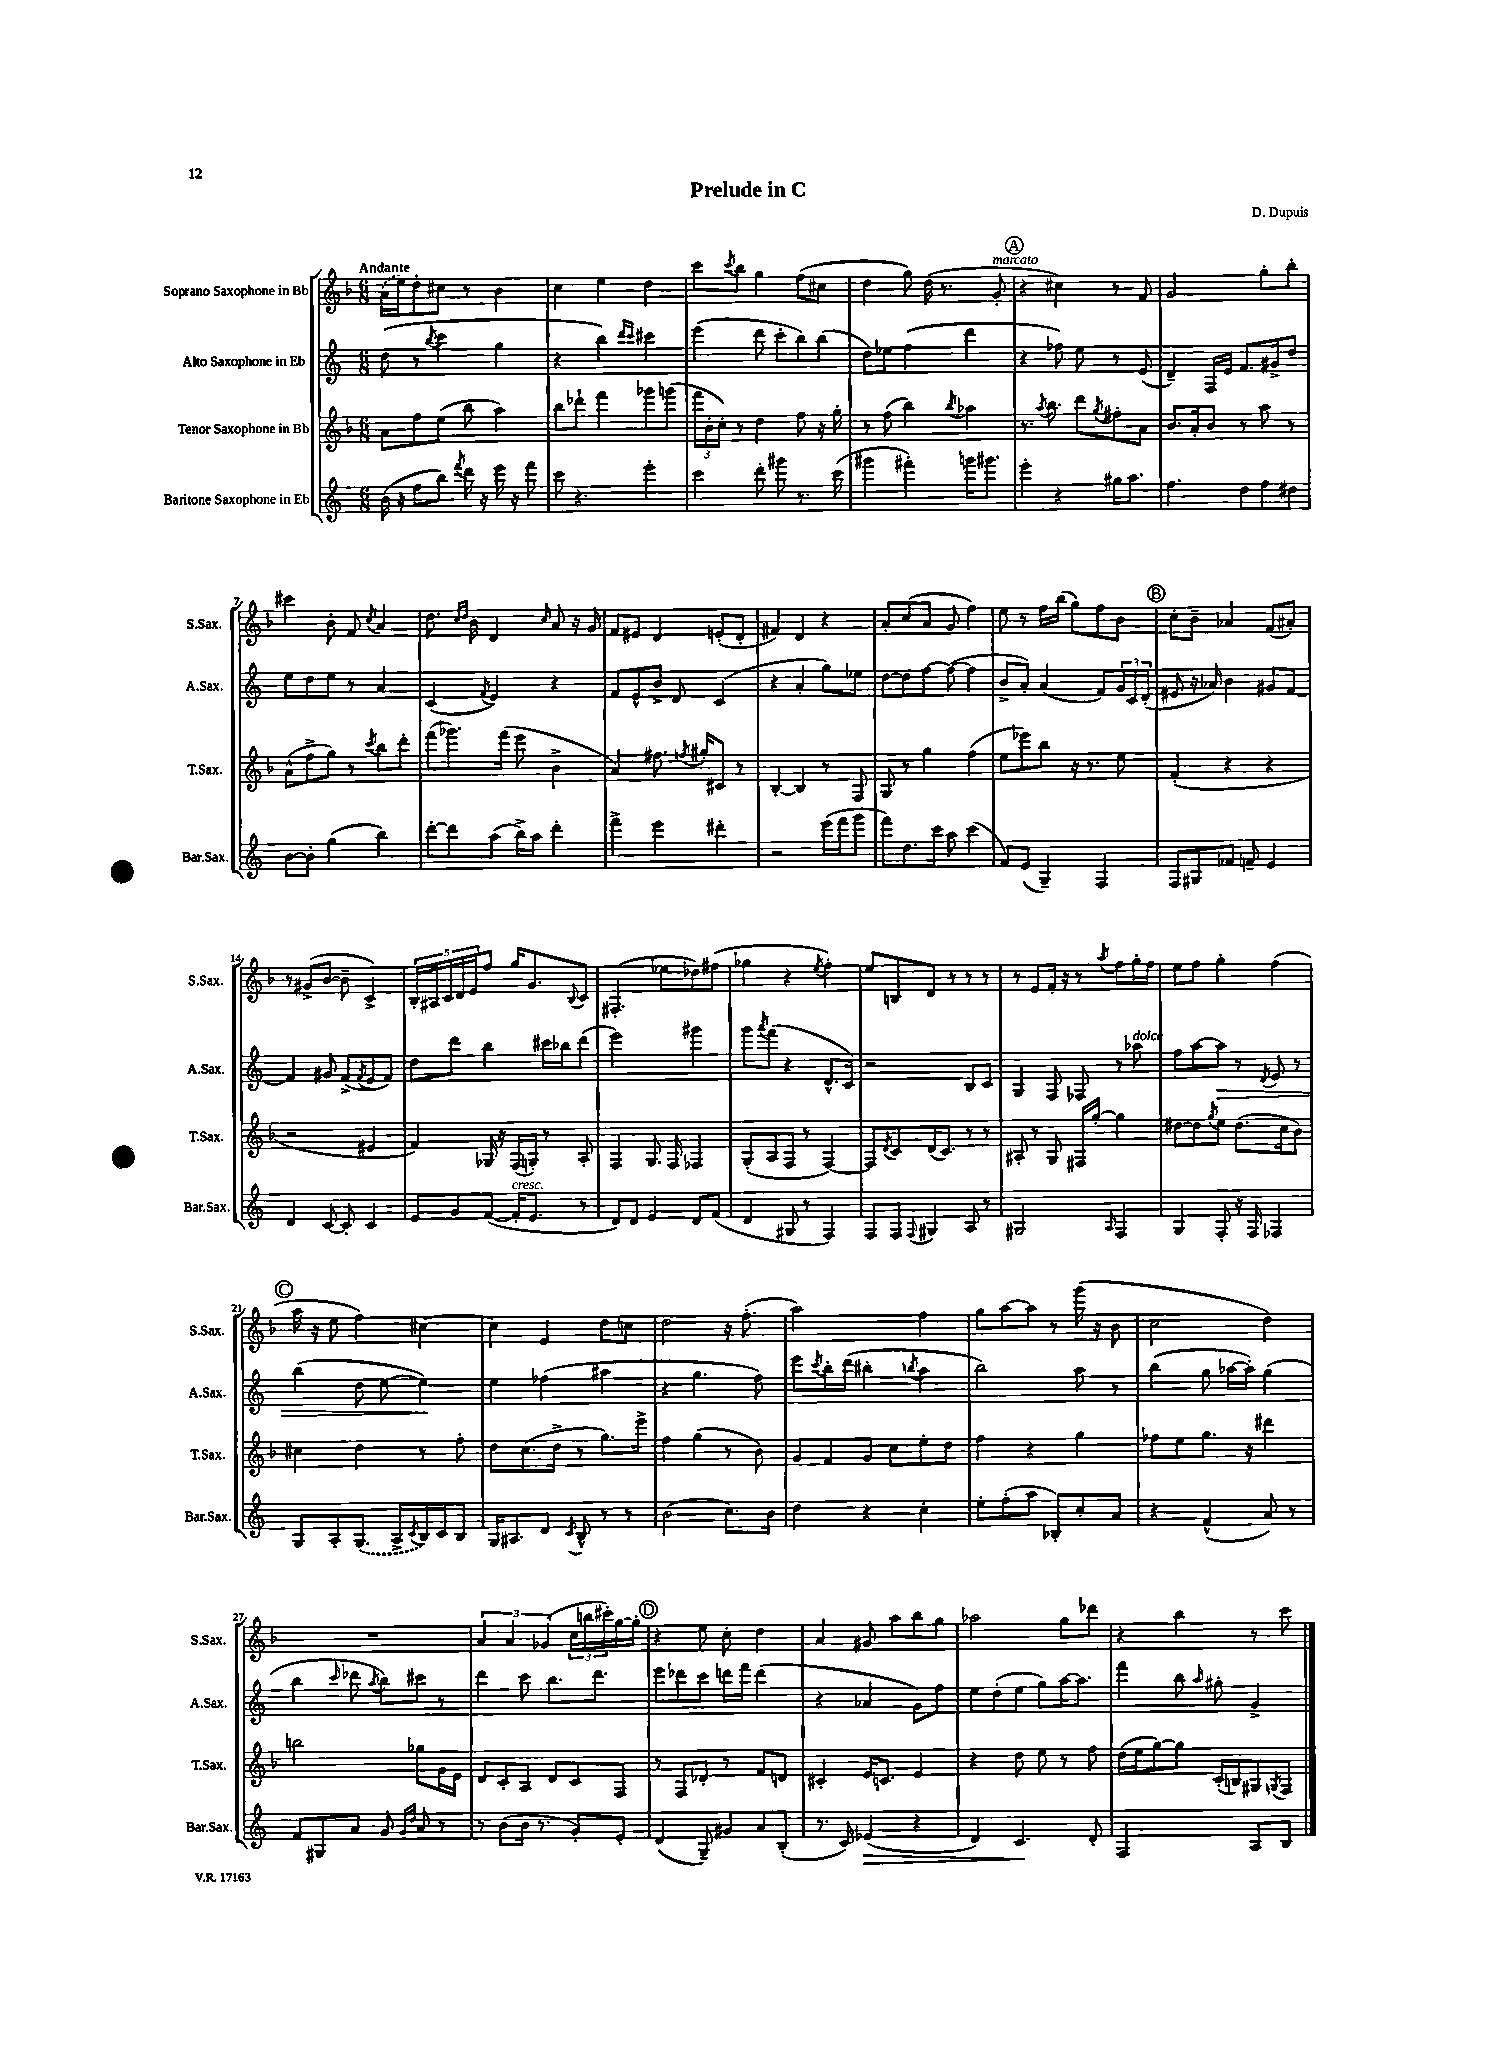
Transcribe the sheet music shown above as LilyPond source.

\header { title = "Prelude in C" composer = "D. Dupuis" }
<<
\new StaffGroup <<
\new Staff = "s0" \with { instrumentName = "Soprano Saxophone in Bb" shortInstrumentName = "S.Sax." } {
    \clef treble \key f \major \numericTimeSignature \time 6/8 \tempo "Andante"
    \once \slurDashed a'16( e''16) d''8-. cis''8 r8 bes'4 |
    c''4 e''4 d''4 |
    c'''8 \acciaccatura { c'''8 } bes''8 g''4 f''8( cis''8 |
    d''4 g''8) d''16( r8. g'8-.^\markup { \italic "marcato" } |
    \mark \markup { \circle "A" } r4 cis''4) r8 f'8 |
    g'2 g''8-. bes''8-. |
    cis'''4 bes'8-. f'8 \acciaccatura { c''8 } a'4 |
    d''8. \grace { c''16 d''16 } bes'16 d'4 \grace { c''16 } a'8 r16 g'16 |
    f'8 eis'8 d'4 e'8-.( d'8-. |
    fis'4) d'4 r4 |
    a'8-. c''8( a'8 g'8 f''4) |
    e''8 r8 f''16 bes''16( g''8) f''8 bes'8 |
    \mark \markup { \circle "B" } c''8-. bes'8-- aes'4 f'8( ais'8-.) |
    r8 gis'8->( bes'8~ bes'8-- c'4->) |
    \tuplet 5/4 { bes16-. ais16 c'16 d'16 e'16 } f''8 g''16 g'8. \appoggiatura { bes8 } c'8 |
    fis4.-.( ees''8 des''8) fis''8( |
    ges''4 r4 \acciaccatura { e''8 } f''4-.) |
    e''8 b8 d'8 r8 r8 r8 |
    r8 e'8 f'16-. r16 r8 \acciaccatura { a''8 } f''8 g''16-. f''16 |
    e''8 f''8 g''4-. f''4( |
    \mark \markup { \circle "C" } a''16 r16 e''8 f''4) cis''4~ |
    cis''4 e'4 d''8 c''8 |
    d''2 r16 f''8.-.( |
    a''2) f''4 |
    g''8 a''8~ a''8 r8 g'''16( r16 bes'8 |
    c''2 d''4) |
    R2. |
    \tuplet 3/2 { a'4 a'4 ges'4( } \tuplet 3/2 { c''16 b''16 cis'''16-.) } g''16~ g''16-. |
    \mark \markup { \circle "D" } r4 e''8 c''8-. d''4 |
    a'4 gis'8 a''8 bes''8 g''8 |
    aes''2 g''8 des'''8 |
    r4 bes''4 r8 c'''8 \bar "|." |
}
\new Staff = "s1" \with { instrumentName = "Alto Saxophone in Eb" shortInstrumentName = "A.Sax." } {
    \clef treble \key c \major \numericTimeSignature \time 6/8
    d''8( r8 \acciaccatura { b''8 } c'''4 g''4 |
    r4 b''4) \grace { d'''16 c'''16 } cis'''4 |
    e'''4( d'''8 c'''8-. b''8) b''8( |
    d''8) ees''8 f''4( d'''4 |
    \mark \markup { \circle "A" } r4 fes''8) e''8 r8 e'8( |
    d'4--) f16 e'16 f'8. gis'16-> d''8 |
    e''8 d''8 e''8 r8 a'4 |
    c'4( \acciaccatura { f'8 } e'4) r4 |
    f'8 e'8-^ b'8-> d'8 c'4( |
    r4 a'4-. g''8) ees''8 |
    d''8~ d''8 f''8~ f''8~( f''4 |
    b'8-> a'8-.) a'4( f'8) \tuplet 3/2 { g'16 c'16 d'16-.( } |
    \mark \markup { \circle "B" } eis'8 r16 aes'16) b'4 gis'8 f'8~ |
    f'4 gis'8 f'8->( \acciaccatura { f'8 } e'8 f'8) |
    d''8 d'''8 b''4 cis'''16 bes''16 d'''8( |
    e'''2) gis'''4 |
    g'''8 \acciaccatura { a'''8 } f'''8( r4 d'8.-^ c'16) |
    r2 b8 c'8 |
    g4 f8 fes8 r8 aes''8^\markup { \italic "dolce" } |
    f''8 a''8~ a''8\> r8 \acciaccatura { d'8 } e'8 r8 |
    \mark \markup { \circle "C" } b''4( d''8 e''8~ e''4\!) |
    e''4 fes''4( ais''4 |
    r4 g''4. f''8) |
    e'''8 \acciaccatura { c'''8 } b''16-. d'''16( bis''4-. \acciaccatura { b''8 } a''4 |
    b''2) a''8 r8 |
    b''4( g''8 aes''16~ aes''16-.) g''4( |
    b''4 \grace { c'''16 } des'''8 \acciaccatura { a''8 } b''8) cis'''8 r8 |
    d'''4 c'''8 b''8. d'''8. |
    \mark \markup { \circle "D" } e'''8 des'''8 c'''8 d'''16 f'''16 d'''4( |
    r4 aes'4 g'8) f''8 |
    e''8 d''8-.( e''8 g''8) a''16~ a''8. |
    f'''4 b''8 \grace { a''16 } gis''8-. g'4-> \bar "|." |
}
\new Staff = "s2" \with { instrumentName = "Tenor Saxophone in Bb" shortInstrumentName = "T.Sax." } {
    \clef treble \key f \major \numericTimeSignature \time 6/8
    a'8 f''8 e''8( bes''8 a''4) |
    bes''8 des'''8-! f'''4 ges'''8 g'''8( |
    \tuplet 3/2 { f'''16 bes'16-. c''16-.) } r8 d''4 f''8 r16 g''16-. |
    r8 f''8( bes''4) \acciaccatura { bes''8 } aes''4 |
    \mark \markup { \circle "A" } r8. \acciaccatura { a''8 } bes''8. d'''8 \acciaccatura { g''8 } fis''8-. a'8 |
    bes'8. a'16-. bes'8 r8 a''8 r8 |
    a'8-^( f''8-> g''8) r8 \acciaccatura { c'''8 } bes''8 d'''8-. |
    f'''8( ges'''8.) f'''16( e'''8 bes'4-> |
    a'4) fis''8. \acciaccatura { f''8 } gis''16-. cis'8 r8 |
    bes4~-. bes4 r8 f8 |
    g8 r8 g''4 f''4( |
    e''8 ees'''8) bes''8 r16 r8. e''8 |
    \mark \markup { \circle "B" } f'4-.( r4 r4 |
    r2 eis'4 |
    f'4) ges16 r16 f16( g16-.) r8 a8-. |
    f4 g8. f16 fes4 |
    g8-.( a8 f8 r8 f4~) |
    f8 \acciaccatura { d'8 } c'8 d'16( c'8.) r8 r8 |
    ais8-. r8 g8 fis16 g''16~-. g''4 |
    dis''8~ dis''8 \acciaccatura { g''8 } e''8 dis''8.( c''16 bes'8) |
    \mark \markup { \circle "C" } cis''4 d''4 r8 f''8-. |
    d''8 c''8.( d''16-> r8 g''8.) e'''16-> |
    f''4 g''4( r8 bes'8) |
    g'8 f'8 g'8 c''8 e''8-. d''8 |
    f''4 r4 g''4 |
    fes''8 e''8 g''8. r16 dis'''4 |
    b''2 ges''8 g'16 e'16 |
    d'8 c'8-. a8 d'8 c'8 f8 |
    \mark \markup { \circle "D" } r8 f8 des'8-. r8 f'8 d'8 |
    cis'4-. e'16 c'8. e'4 |
    r4 d''8 e''8 r8 f''8 |
    d''16( e''16 g''8~) g''8 c'16-.( b16) gis8 \acciaccatura { g8 } f8 \bar "|." |
}
\new Staff = "s3" \with { instrumentName = "Baritone Saxophone in Eb" shortInstrumentName = "Bar.Sax." } {
    \clef treble \key c \major \numericTimeSignature \time 6/8
    b'16( r16 f''8 b''8) \acciaccatura { f'''8 } d'''16 r16 e'''16 r16 f'''8 |
    c'''8 r4. e'''4-. |
    c'''4 d'''8-. gis'''8 r8. c'''16( |
    gis'''4 fis'''4-.) g'''16 gis'''8. |
    \mark \markup { \circle "A" } e'''4-. r4 gis''16 a''8. |
    f''4. d''8 f''8 dis''8 |
    b'8~ b'8-. g''4( b''4) |
    d'''8~-. d'''8 a''8( b''16->) a''16 d'''4-. |
    f'''4-> e'''4 dis'''4-. |
    r2 e'''16( f'''16 g'''8 |
    f'''8) d''8. c'''16 a''8 c'''4( |
    f'8) e'8( g4--) f4 |
    \mark \markup { \circle "B" } f8 gis8 fes'8 f'8-- e'4 |
    d'4 c'8~ c'8-. c'4 |
    e'8 g'8 f'8~( f'16-.^\markup { \italic "cresc." } e'8. r8 |
    d'8) d'8 e'4 d'8 f'8( |
    d'4 gis8 r8 f4) |
    f8 f8 \appoggiatura { f8 } gis4 a8 r8 |
    gis2 \grace { a16 } f4 |
    g4 f8-. r16 f16 fes4 |
    \mark \markup { \circle "C" } g8 a8-. \once \slurDashed g8.( a16-> \acciaccatura { c'8 } b16) c'16 b8 |
    g16 ais8. d'8 \acciaccatura { c'8 } b8-^ r8 r8 |
    b'2( c''8.) b'16 |
    d''4 r4 c''4-. |
    e''8-. f''8-.( a''8 bes8-.) c''8-. a'8 |
    r4 f'4-^( a'8) r8 |
    f'8 gis8 a'8 g'8 \grace { g'16 d''16 } a'8 r8 |
    r8 b'8( b'16 r8. g'8-.) e'8-. |
    \mark \markup { \circle "D" } d'4( g8--) gis'8 a'8 b8-.( |
    r8. c'16) ees'4\>( r4 |
    d'4) c'4.\! d'8-. |
    f2 a8 b8 \bar "|." |
}
>>
>>
